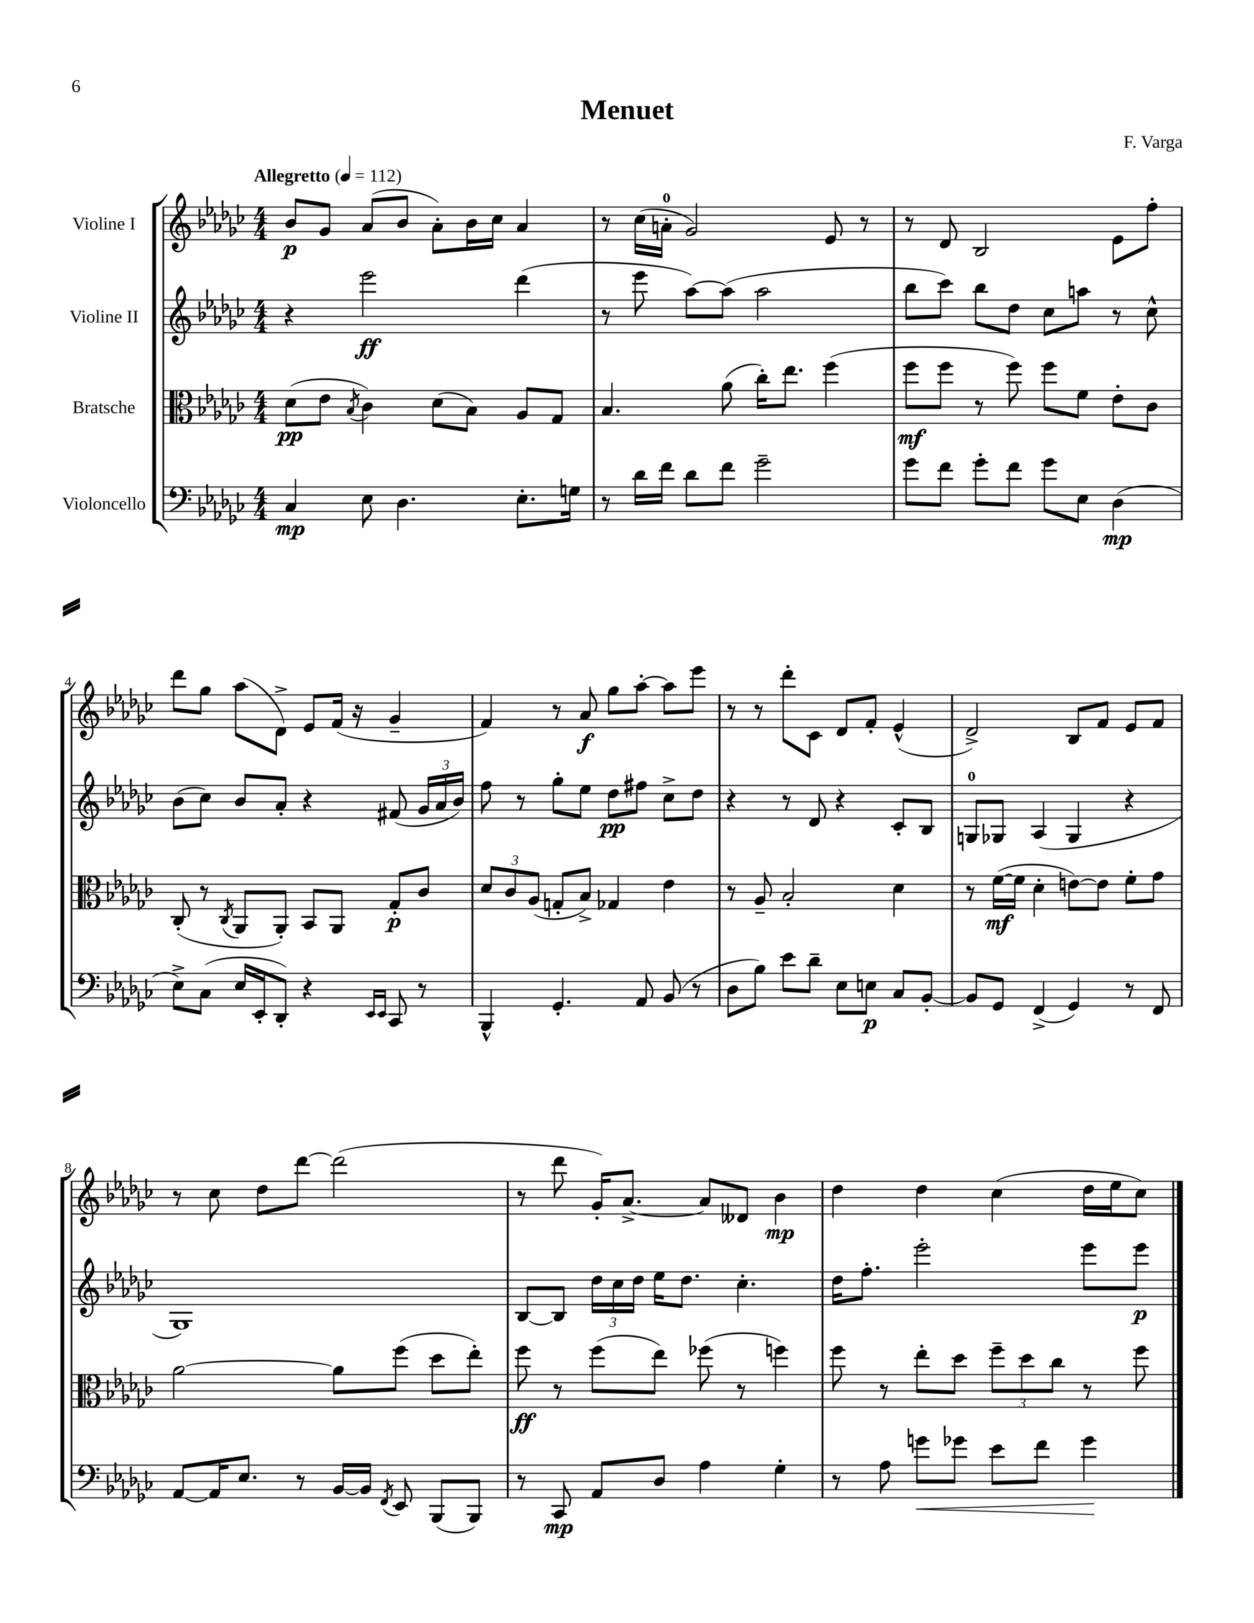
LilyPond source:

\header { title = "Menuet" composer = "F. Varga" }
<<
\new StaffGroup <<
\new Staff = "s0" \with { instrumentName = "Violine I" } {
    \clef treble \key ges \major \numericTimeSignature \time 4/4 \tempo "Allegretto" 4 = 112
    \autoBeamOff bes'8[\p ges'8] aes'8[( bes'8] aes'8[-.) bes'16 ces''16] aes'4 |
    r8 ces''16[( a'16]-0-. ges'2) ees'8 r8 |
    r8 des'8 bes2 ees'8[ f''8]-. |
    des'''8[ ges''8] aes''8[( des'8]->) ees'8[ f'16]( r16 ges'4-- |
    f'4) r8 aes'8\f ges''8[ aes''8]~-. aes''8[ ees'''8] |
    r8 r8 des'''8[-. ces'8] des'8[ f'8]-. ees'4-^( |
    des'2->) bes8[ f'8] ees'8[ f'8] |
    r8 ces''8 des''8[ des'''8]~ des'''2( |
    r8 des'''8 ges'16[-.) aes'8.]~-> aes'8[ deses'8] bes'4\mp |
    des''4 des''4 ces''4( des''16[ ees''16 ces''8]) \bar "|." |
}
\new Staff = "s1" \with { instrumentName = "Violine II" } {
    \clef treble \key ges \major \numericTimeSignature \time 4/4
    \autoBeamOff r4 ees'''2\ff des'''4( |
    r8 ees'''8 aes''8[~) aes''8]( aes''2 |
    bes''8[ ces'''8]) bes''8[ des''8] ces''8[ a''8] r8 ces''8-^ |
    bes'8[( ces''8]) bes'8[ aes'8]-. r4 fis'8( \tuplet 3/2 { ges'16[ aes'16 bes'16]) } |
    f''8 r8 ges''8[-. ees''8] des''8[\pp fis''8] ces''8[-> des''8] |
    r4 r8 des'8 r4 ces'8[-. bes8] |
    g8[-0 ges8] aes4( ges4 r4 |
    ges1) |
    bes8[~ bes8] \tuplet 3/2 { des''16[ ces''16 des''16] } ees''16[ des''8.] ces''4.-. |
    des''16[ f''8.]-. ees'''2-. ees'''8[ ees'''8]\p \bar "|." |
}
\new Staff = "s2" \with { instrumentName = "Bratsche" } {
    \clef alto \key ges \major \numericTimeSignature \time 4/4
    \autoBeamOff des'8[\pp( ees'8] \acciaccatura { bes8 } ces'4) des'8[( bes8]) aes8[ ges8] |
    bes4. aes'8( ces''16[-.) ees''8.] f''4( |
    f''8[\mf f''8] r8 f''8) f''8[ f'8] ees'8[-. ces'8] |
    ces8-.( r8 \acciaccatura { ces8 } aes,8[ aes,8]-.) bes,8[ aes,8] ges8[-.\p ces'8] |
    \tuplet 3/2 { des'8[ ces'8 aes8]( } g8[-. bes8]->) ges4 ees'4 |
    r8 aes8-- bes2-. des'4 |
    r8 f'16[~\mf( f'16] des'4-. e'8[~) e'8] f'8[-. ges'8] |
    aes'2~ aes'8[ f''8]( des''8[ ees''8]-.) |
    f''8\ff r8 f''8[( ees''8]) fes''8( r8 f''4) |
    f''8 r8 ees''8[-. des''8] \tuplet 3/2 { f''8[-- des''8 ces''8] } r8 f''8 \bar "|." |
}
\new Staff = "s3" \with { instrumentName = "Violoncello" } {
    \clef bass \key ges \major \numericTimeSignature \time 4/4
    \autoBeamOff ces4\mp ees8 des4. ees8.[-. g16] |
    r8 des'16[ f'16] des'8[ f'8] ges'2-- |
    ges'8[ f'8] ges'8[-. f'8] ges'8[ ees8] des4\mp( |
    ees8[->) ces8]( ees16[ ees,16-. des,8]-.) r4 \grace { ees,16[ ees,16] } ces,8 r8 |
    bes,,4-^ ges,4.-. aes,8 bes,8( r8 |
    des8[ bes8]) ees'8[ des'8]-- ees8[ e8]\p ces8[ bes,8]~-. |
    bes,8[ ges,8] f,4->( ges,4) r8 f,8 |
    aes,8[~ aes,16 ees8.] r8 bes,16[~ bes,16] \acciaccatura { f,8 } ees,8 bes,,8[( bes,,8]) |
    r8 ces,8\mp aes,8[ des8] aes4 ges4-. |
    r8 aes8 g'8[\< ges'8] ees'8[ f'8] ges'4\! \bar "|." |
}
>>
>>
